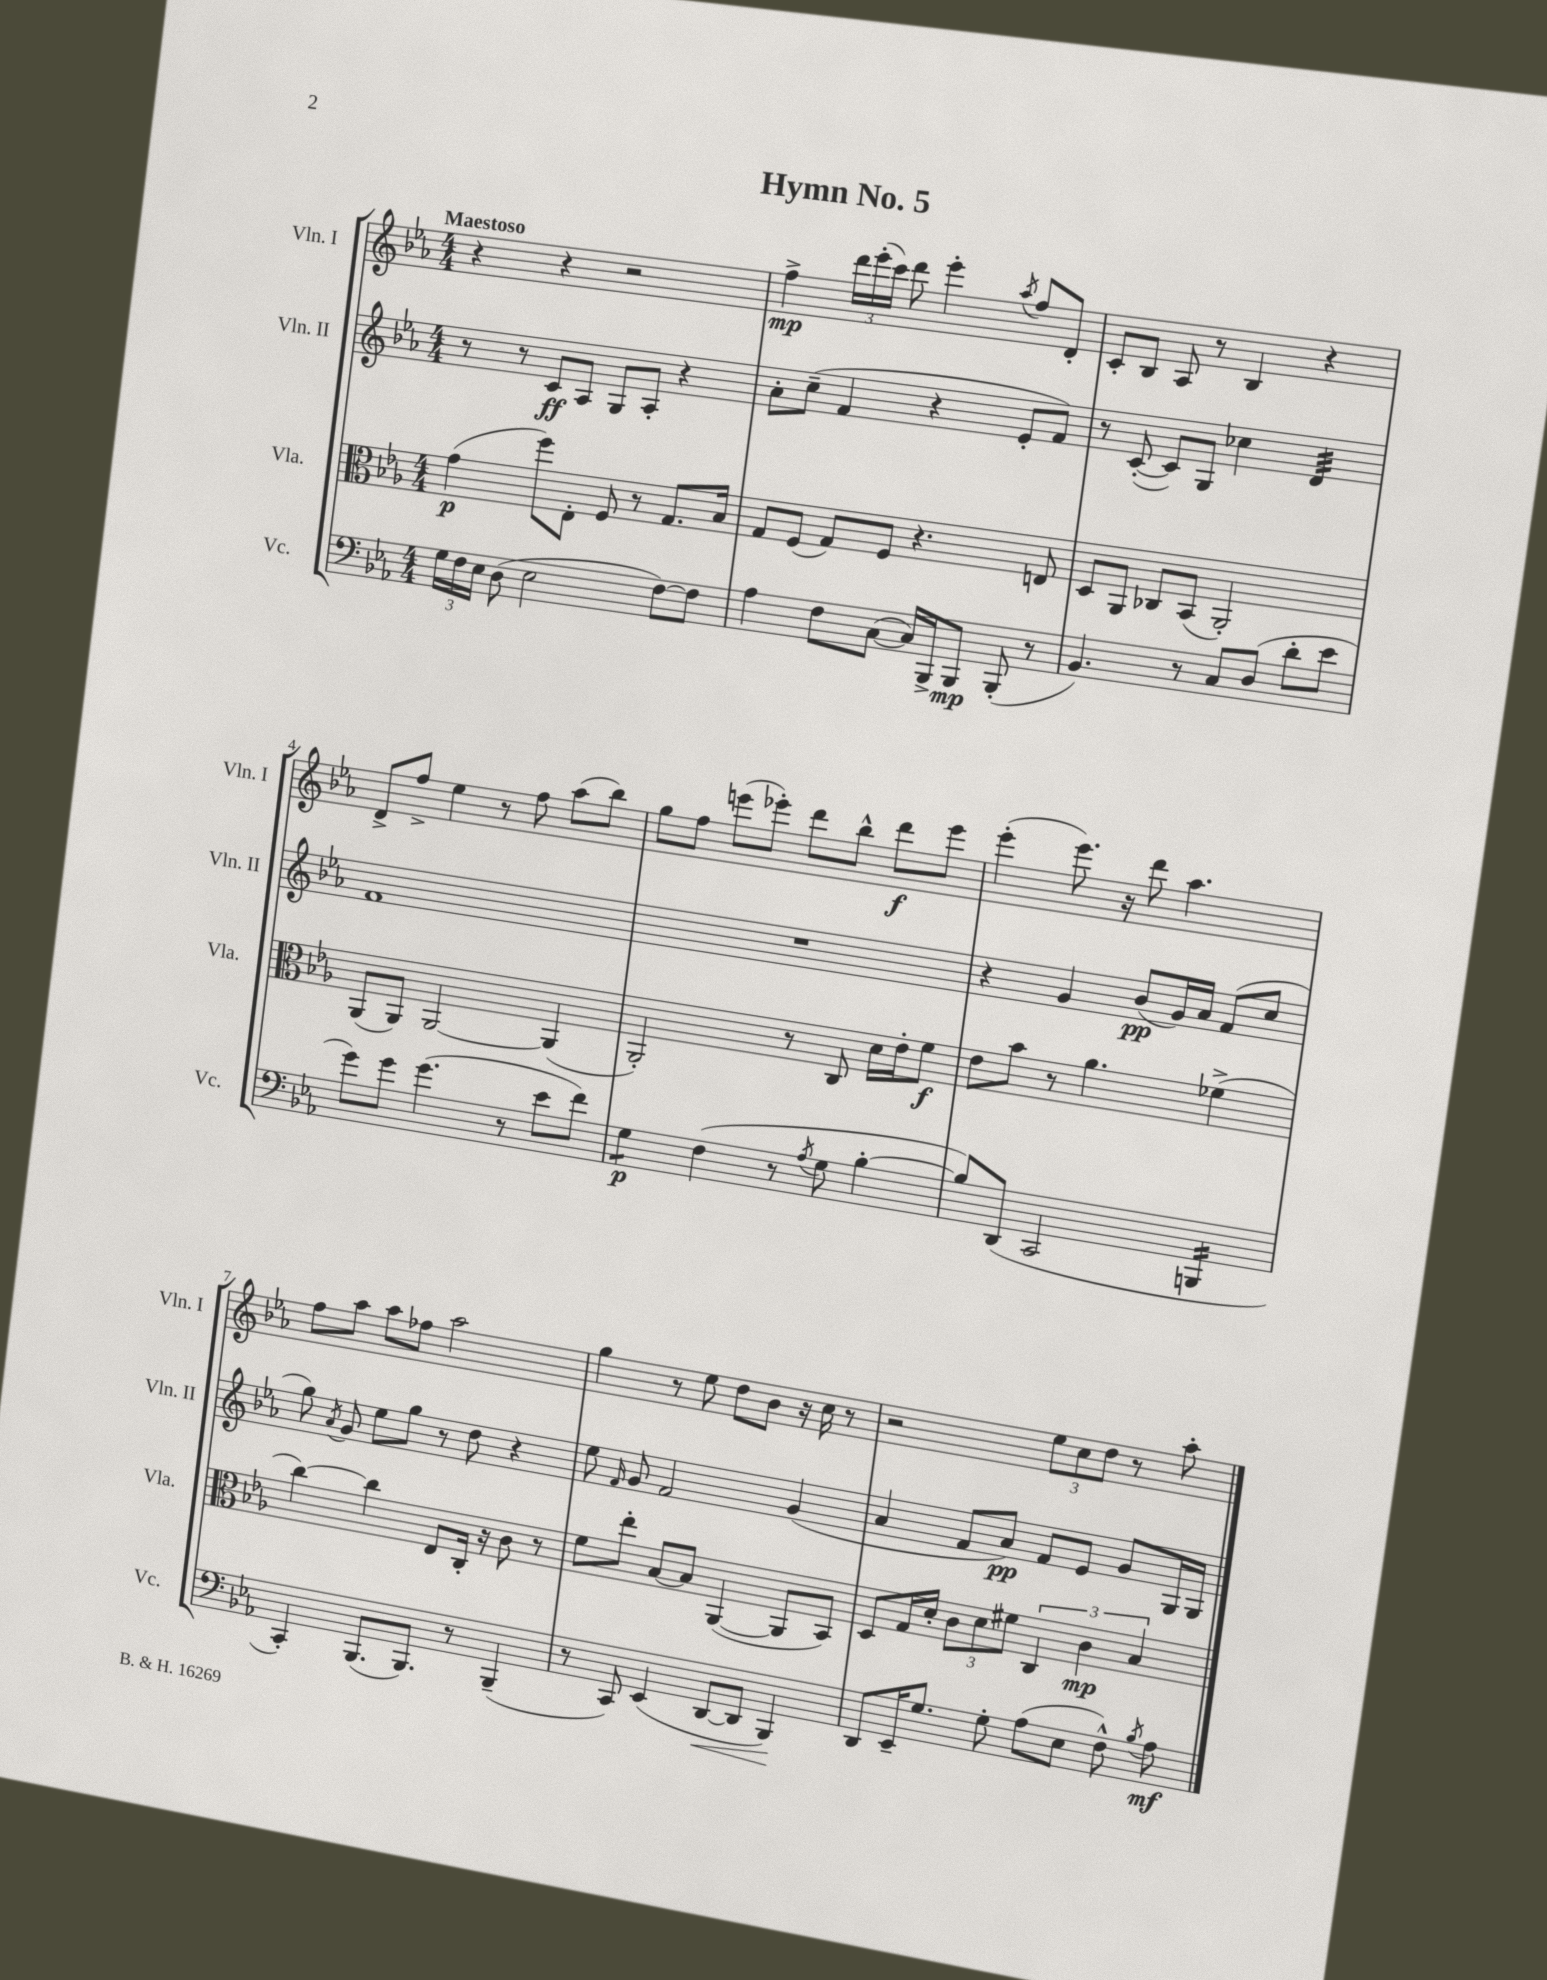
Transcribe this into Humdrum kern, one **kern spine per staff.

**kern	**kern	**kern	**kern
*staff4	*staff3	*staff2	*staff1
*clefF4	*clefC3	*clefG2	*clefG2
*k[b-e-a-]	*k[b-e-a-]	*k[b-e-a-]	*k[b-e-a-]
*M4/4	*M4/4	*M4/4	*M4/4
24G	(4g	8r	4r
24F	.	.	.
24E-	.	.	.
(8D	.	8r	.
2E-	8ff)	8c	4r
.	8E-'	8A-	.
.	8F	8G	2r
.	8r	8A-'	.
[8F)	8.G	4r	.
8F]	.	.	.
.	16B-	.	.
=	=	=	=
4A-	8G	8a-'	4ff^
.	(8F	(8cc~	.
8F	8G)	4f	24ddd
.	.	.	(24eee-'
.	.	.	24ccc)
([8C	8F	.	8ddd
16C])	4.r	4r	4eee-'
16BBB-^	.	.	.
8BBB-	.	.	.
.	.	.	8qaa-
(8BBB-'	.	8e-'	8ff
8r	8E	8f)	8d'
=	=	=	=
4.BB-)	8D	8r	8c'
.	8AA-	([8c'	8B-
.	8C-	8c])	8A-
8r	(8BB-	8G	8r
8C	2AA-')	4cc-	4B-
(8D	.	.	.
8d'	.	4d	4r
8e-	.	.	.
=	=	=	=
8g)	(8AA-	1f	8d^
8g	8AA-)	.	8ff^
(4.g	[2AA-	.	4ee-
.	.	.	8r
8r	.	.	8ff
8e-	(4AA-]	.	(8aa-
8f)	.	.	8bb-)
=	=	=	=
4G	2AA-')	1r	8gg
.	.	.	8ff
(4F	.	.	(8eee
.	.	.	8eee-')
8r	8r	.	8ddd
8qA-	.	.	.
8G	8C	.	8bb-^^
[4B-'	16d	.	8ddd
.	16e-'	.	.
.	8f	.	8eee-
=	=	=	=
8B-])	8e-	4r	(4eee-'
(8DD	8b-	.	.
2CC	8r	4g	8.eee-)
.	4.a-	.	.
.	.	.	16r
.	.	(8b-	8ddd
.	.	16g)	4.aa-
.	.	16a-	.
4BBB	(4f-^	(8f	.
.	.	8cc	.
=	=	=	=
4CC')	[4cc)	8gg)	8ff
.	.	8qa-	.
.	.	8g	8aa-
(8.BBB-	4cc]	8ee-	8aa-
.	.	8gg	8ff-
8.BBB-)	.	.	.
.	8E-	8r	2aa-
8r	16C'	8dd	.
.	16r	.	.
(4BBB-~	8c	4r	.
.	8r	.	.
=	=	=	=
8r	8f	8ee-	4gg
.	.	16qqf	.
8CC)	8ee-'	8g	.
(4EE-	[8B-	2f	8r
.	8B-]	.	8ee-
[8DD	([4AA-	.	8dd
8DD]	.	.	8b-
4BBB-)	8AA-]	(4g	16r
.	.	.	16cc
.	8BB-)	.	8r
=	=	=	=
8DD	8D	4a-	2r
16EE-~	16G	.	.
8.G	16d'	.	.
.	12c	8f	.
.	12d	.	.
8G'	.	8a-)	.
.	12f#	.	.
(8A-	6C	8f	12ee-
.	.	.	12cc
8E-	.	8e-	.
.	6c	.	12dd
8F^^)	.	8g	8r
.	6B-	.	.
8qB-	.	.	.
8A-	.	16G	8aa-'
.	.	16G	.
==	==	==	==
*-	*-	*-	*-
